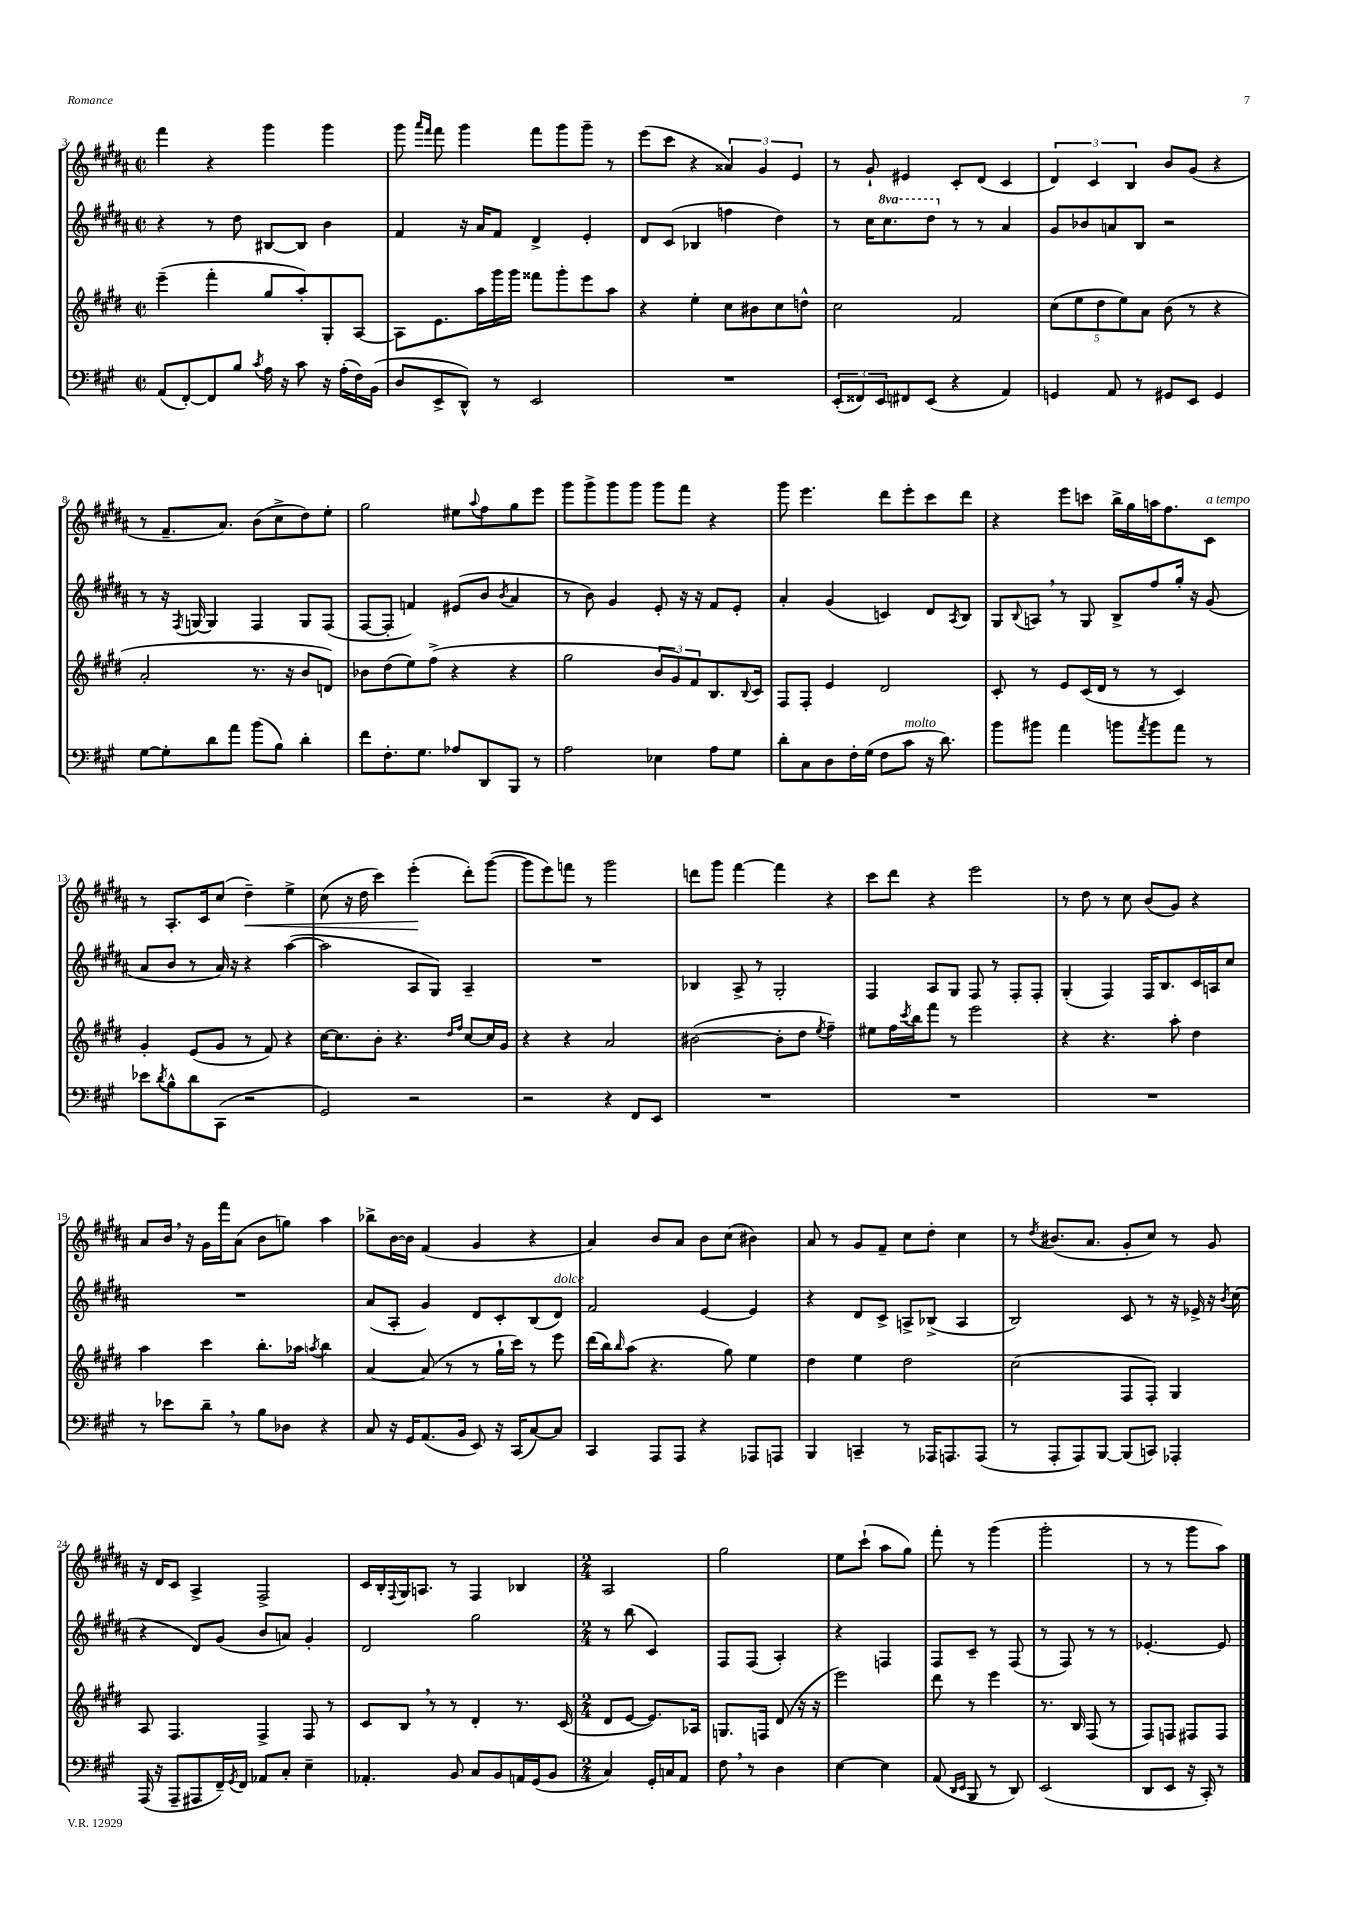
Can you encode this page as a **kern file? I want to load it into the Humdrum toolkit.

**kern	**kern	**kern	**kern
*staff4	*staff3	*staff2	*staff1
*clefF4	*clefG2	*clefG2	*clefG2
*k[f#c#g#]	*k[f#c#g#d#]	*k[f#c#g#d#a#]	*k[f#c#g#d#a#]
*M2/2	*M2/2	*M2/2	*M2/2
*met(c|)	*met(c|)	*met(c|)	*met(c|)
(8AA	(4eee~	4r	4fff#
[8FF#')	.	.	.
8FF#]	4fff#'	8r	4r
8B	.	8dd#	.
8qc#	.	.	.
16A	8gg#	[8B#	4ggg#
16r	.	.	.
8c#	8aa')	8B#]	.
16r	8G#'	4b	4ggg#
(16A'	.	.	.
16F#)	[8A	.	.
(16BB	.	.	.
=	=	=	=
8D	8A]	4f#	8ggg#
.	.	.	16qqaaa#
.	.	.	16qqfff#
8EE^	8.e	.	8fff#
8DD^^)	.	16r	4ggg#
.	16aa	16a#	.
8r	16ggg#	8f#	.
.	16ggg#	.	.
2EE	8fff##	4d#^	8fff#
.	8ggg#'	.	8ggg#
.	8eee	4e'	8ggg#~
.	8aa	.	8r
=	=	=	=
1r	4r	8d#	(8eee
.	.	(8c#	8ccc#
.	4ee'	4B-	4r
.	8cc#	4ff	6a##)
.	8b#	.	.
.	.	.	6g#
.	8cc#	4dd#)	.
.	.	.	6e
.	8dd^^	.	.
=	=	=	=
(12EE'	2cc#	8r	8r
12FF##)	.	.	.
.	.	16cc#	8g#`
12EE	.	.	.
.	.	8.ccc#	.
8FF#	.	.	4e#
(8EE	.	8ddd#	.
4r	2f#	8r	8c#'
.	.	8r	(8d#
4AA)	.	4a#	4c#
=	=	=	=
4GG	(10cc#	8g#	6d#)
.	10ee	.	.
.	.	8b-	.
.	.	.	6c#
.	10dd#	.	.
8AA	.	8a	.
.	10ee)	.	.
.	.	.	6B
8r	.	8B	.
.	10a	.	.
8GG#	(8b	2r	8b
8EE	8r	.	(8g#
4GG#	4r	.	4r
=	=	=	=
[8G#	2a'	8r	8r
8G#']	.	16r	8.f#~
.	.	8qF#	.
.	.	[16G	.
8d	.	4G]	.
.	.	.	8.a#)
8a	.	.	.
(8b	8.r	4F#	(8b
8B)	.	.	8cc#^
.	16r	.	.
4d'	8b	8G	8dd#)
.	8d)	(8F#	8ee'
=	=	=	=
8f#	8b-	[8F#	2gg#
8.F#'	(8dd#	8F#']	.
.	8ee)	4f)	.
8.G#	.	.	.
.	(8ff#^	.	.
8A-	4r	(8e#	8ee#
.	.	.	8qqaa#
8DD	.	8b	8ff#
.	.	8qb	.
8BBB	4r	4a#	8gg#
8r	.	.	8eee
=	=	=	=
2A	2gg#	8r	8ggg#
.	.	8b)	8ggg#^
.	.	4g#	8ggg#
.	.	.	8ggg#
4E-	12b	8e'	8ggg#
.	12g#)	.	.
.	.	16r	8fff#
.	12f#	.	.
.	.	16r	.
8A	8.B	8f#	4r
8G#	.	8e'	.
.	8qqB	.	.
.	16c#	.	.
=	=	=	=
8d'	8F#	4a#'	8ggg#
8C#	8F#'	.	4.eee
8D	4e	(4g#	.
16F#'	.	.	.
(16G#	.	.	.
8F#	2d#	4c)	8ddd#
8c#	.	.	8eee'
16r	.	8d#	8ccc#
8.d)	.	.	.
.	.	8qA#	.
.	.	8B	8ddd#
=	=	=	=
8b	8c#'	8G#	4r
.	.	8qqB	.
8b#	8r	8A	.
4a	8e	8r	8eee
.	(16c#	8G#	8ccc
.	16d#	.	.
8b	8r	8B^	16bb^
.	.	.	16gg#
8qa	.	.	.
8b	8r	8ff#	16aa
.	.	.	8.ff#
8a	4c#)	16gg#'	.
.	.	16r	.
8r	.	(8g#	8c#
=	=	=	=
8e-	4g#'	8a#	8r
8qd	.	.	.
8B^^	.	8b	8.A#'
8d	(8e	8r	.
.	.	.	16c#
(8CC#	8g#	16a#)	(8cc#
.	.	16r	.
2r	8r	4r	4dd#~)
.	8f#)	.	.
.	4r	([4aa#	4ee^
=	=	=	=
2GG#)	[16cc#	2aa#]	(8cc#
.	8.cc#]	.	.
.	.	.	16r
.	.	.	16dd#
.	8b'	.	4ccc#)
.	4.r	.	.
2r	.	8A#	(4eee'
.	.	8G#)	.
.	16qqdd#	.	.
.	16qqff#	.	.
.	[8cc#	4A#~	8ddd#')
.	16cc#]	.	([8ggg#
.	16g#	.	.
=	=	=	=
2r	4r	1r	8ggg#]
.	.	.	8eee)
.	4r	.	8fff
.	.	.	8r
4r	2a	.	2ggg#
8FF#	.	.	.
8EE	.	.	.
=	=	=	=
1r	([2b#	4B-	8ddd
.	.	.	8ggg#
.	.	8A#^	[4fff#
.	.	8r	.
.	8b#']	2G#'	4fff#]
.	8dd#	.	.
.	8qee	.	.
.	4ff#~)	.	4r
=	=	=	=
1r	8ee#	4F#	8ccc#
.	16ff#	.	8ddd#
.	8qccc#	.	.
.	16bb	.	.
.	8fff#	8A#	4r
.	8r	8G#	.
.	2eee	8F#	2eee
.	.	8r	.
.	.	8F#'	.
.	.	8F#'	.
=	=	=	=
1r	4r	(4G#'	8r
.	.	.	8dd#
.	4.r	4F#)	8r
.	.	.	8cc#
.	.	16F#	(8b
.	.	8.B	.
.	8aa'	.	8g#)
.	4dd#	16c#	4r
.	.	16A	.
.	.	8cc#	.
=	=	=	=
8r	4aa	1r	8a#
8e-	.	.	16b
.	.	.	16r
8d~	4ccc#	.	16g#
.	.	.	16fff#
8r	.	.	(8a#
8B	8.bb'	.	8b
8D-	.	.	8gg)
.	16aa-	.	.
.	8qaa	.	.
4r	4bb	.	4aa#
=	=	=	=
8C#	[4a	(8a#	8bb-^
16r	.	8A#'	[16b
16GG#	.	.	16b]
(8.AA	(8a]	4g#)	(4f#
.	8r	.	.
16BB	.	.	.
8EE)	8r	8d#	4g#
16r	16gg#`	8c#'	.
(16CC#	16ccc#)	.	.
[8C#)	8r	(8B	4r
8C#]	8eee	8d#)	.
=	=	=	=
4CC#	(16ddd#	2f#	4a#)
.	16bb)	.	.
.	16qqbb	.	.
.	(8aa	.	.
8AAA	4.r	.	8b
8AAA	.	.	8a#
4r	.	[4e	8b
.	8gg#)	.	(8cc#
8AAA-	4ee	4e]	4b#)
8AAA	.	.	.
=	=	=	=
4BBB	4dd#	4r	8a#
.	.	.	8r
4CC~	4ee	8d#	8g#
.	.	8c#^	8f#~
8r	2dd#	8A^	8cc#
16AAA-	.	(8B-^	8dd#'
8.AAA	.	.	.
.	.	4A	4cc#
(8AAA	.	.	.
=	=	=	=
8r	(2cc#	2B)	8r
.	.	.	8qdd#
8AAA'	.	.	(8.b#
8AAA)	.	.	.
.	.	.	8.a#
[8BBB	.	.	.
(8BBB]	8F#	8c#	8g#'
8CC)	8F#')	8r	8cc#)
4AAA-'	4G#	16r	8r
.	.	16e-^	.
.	.	16r	8g#
.	.	8qb	.
.	.	(16cc#	.
=	=	=	=
(16AAA	8A	4r	16r
16r	.	.	16d#
8AAA~	4.F#	.	8c#
8AAA#	.	8d#)	4A#^
16FF#~)	.	(8g#	.
8qGG#	.	.	.
16FF#	.	.	.
8AA-	4F#^	8b	2F#^
8C#'	.	8a)	.
4E~	8F#	4g#'	.
.	8r	.	.
=	=	=	=
4.AA-'	8c#	2d#	16c#
.	.	.	16B'
.	.	.	8qqF#
.	8B	.	16G#
.	.	.	8.A
.	8r	.	.
8BB	8r	.	8r
8C#	4d#'	2gg#	4F#
8BB	.	.	.
16AA	8.r	.	4B-
(16GG#	.	.	.
8BB	.	.	.
.	(16c#	.	.
=	=	=	=
*M2/4	*M2/4	*M2/4	*M2/4
4C#)	8d#	8r	2A#
.	[8e	(8bb	.
16GG#'	8.e])	4c#)	.
16C	.	.	.
8AA	.	.	.
.	16A-	.	.
=	=	=	=
8F#	8.G	8F#	2gg#
8r	.	(8F#	.
.	16F	.	.
4D	(8d#	4A#')	.
.	16r	.	.
.	16r	.	.
=	=	=	=
[4E	2eee)	4r	8ee
.	.	.	(8ccc#`
4E]	.	4F	8aa#
.	.	.	8gg#)
=	=	=	=
(8AA	8ddd#	8F#	8fff#'
16qqDD	.	.	.
16qqEE	.	.	.
8BBB	8r	8c#~	8r
8r	4eee	8r	(4ggg#
8DD)	.	(8F#	.
=	=	=	=
(2EE	8.r	8r	2ggg#'
.	.	8F#)	.
.	16B	.	.
.	(8F#	8r	.
.	8r	8r	.
=	=	=	=
8DD	8F#)	[4.e-'	8r
8EE	8F	.	8r
16r	8F#	.	8ggg#
16CC#')	.	.	.
8r	8F#	8e-]	8aa#)
==	==	==	==
*-	*-	*-	*-
